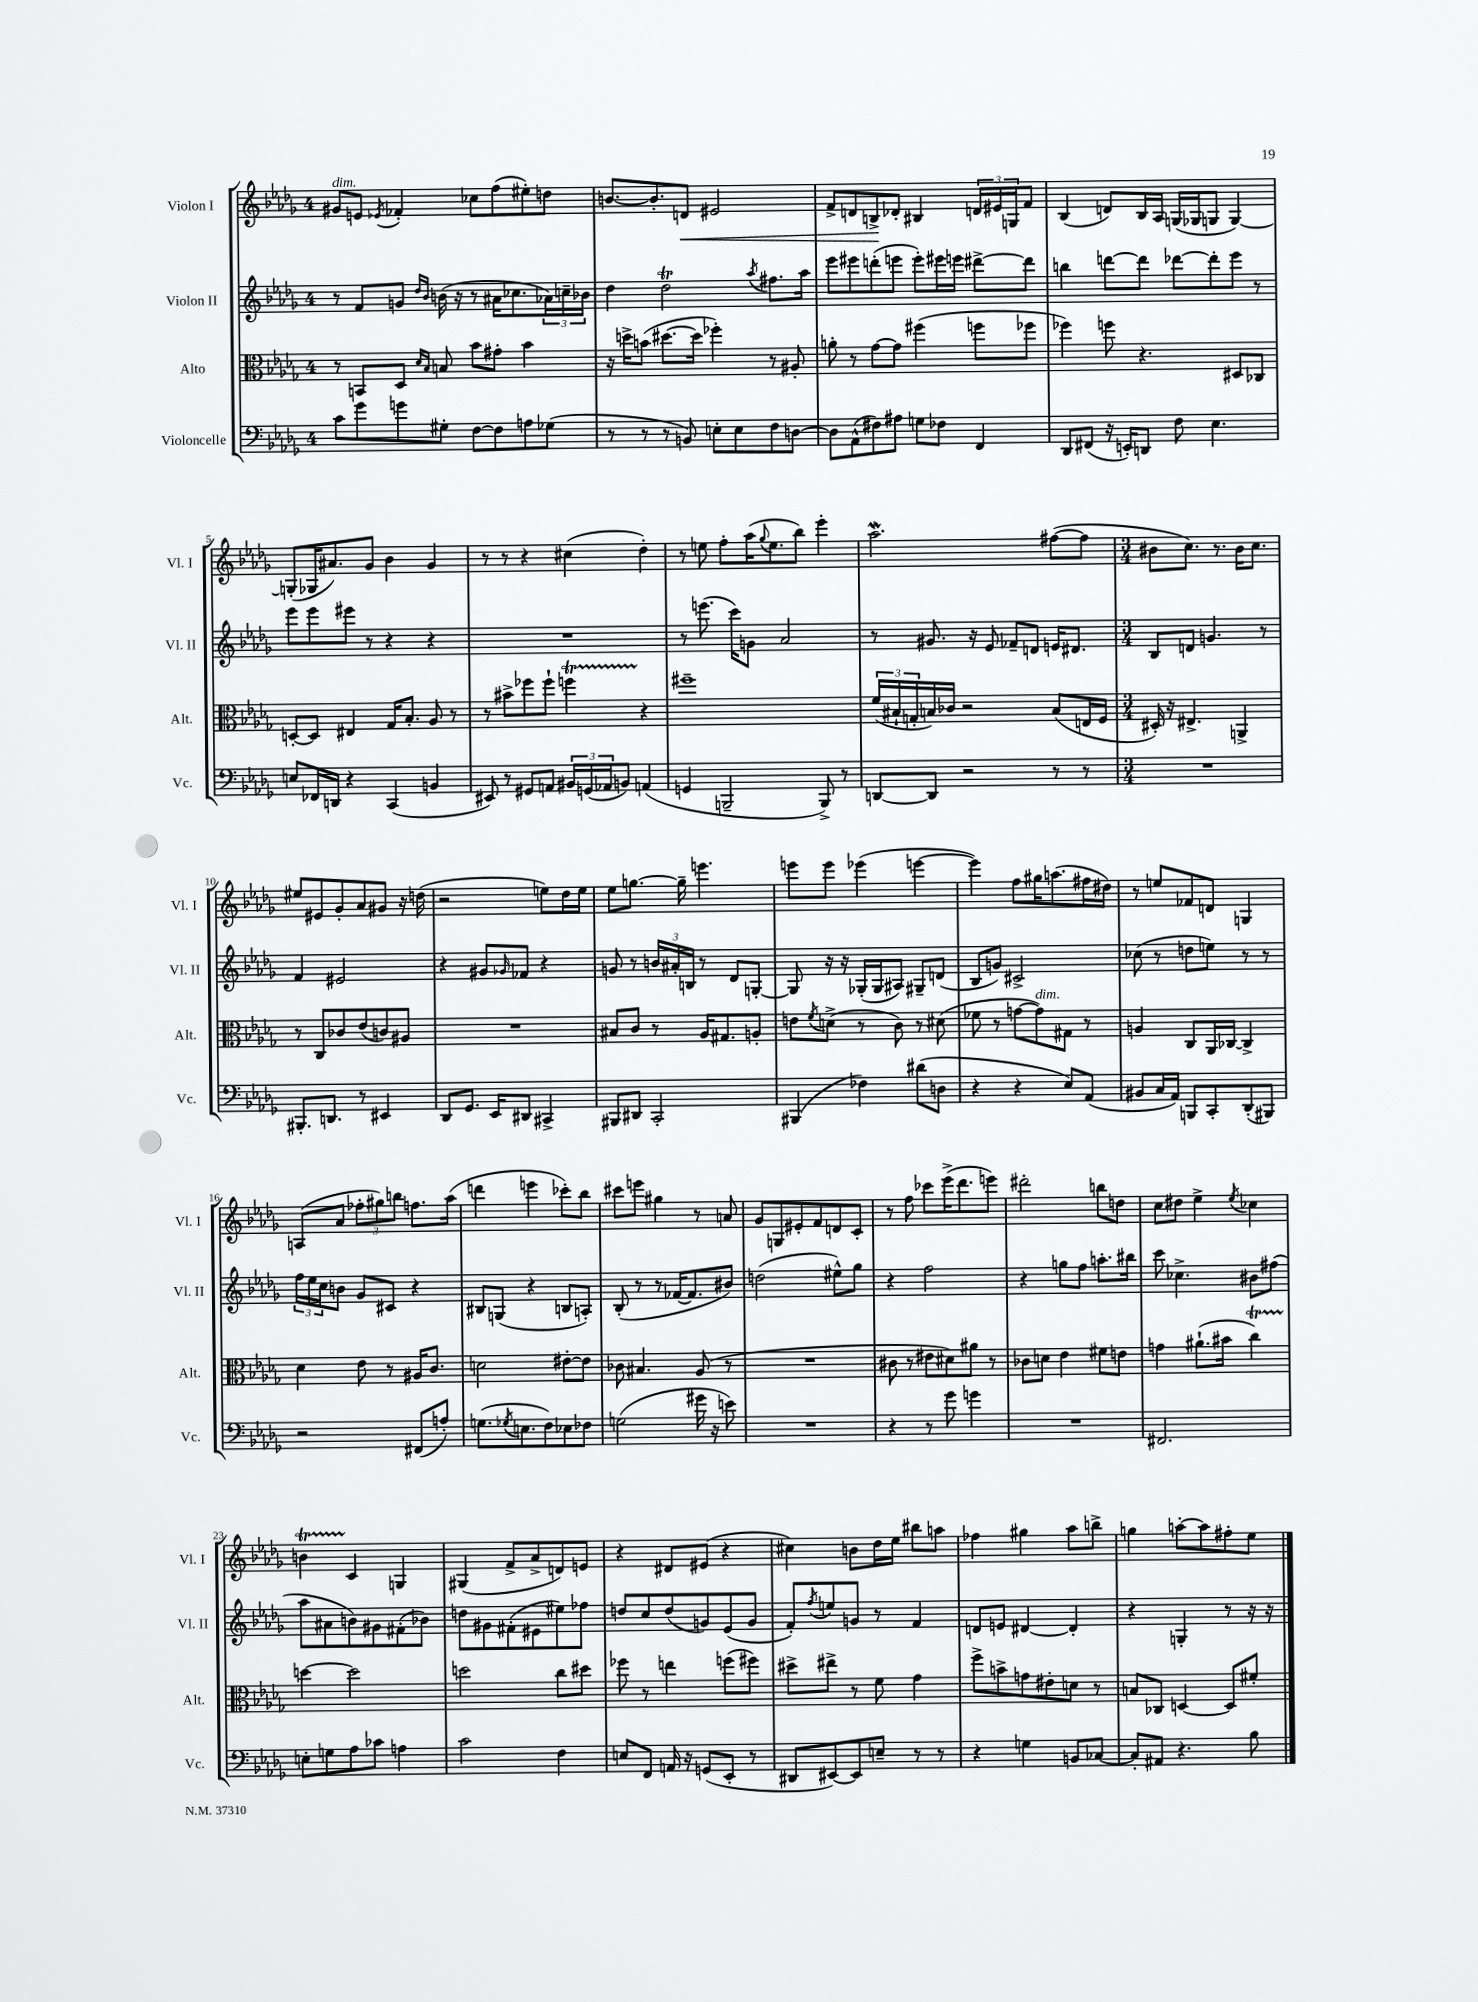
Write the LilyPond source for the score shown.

<<
\new StaffGroup <<
\new Staff = "s0" \with { instrumentName = "Violon I" shortInstrumentName = "Vl. I" } {
    \clef treble \key des \major \once \override Staff.TimeSignature.style = #'single-digit \time 4/4
    gis'8^\markup { \italic "dim." } e'8 \acciaccatura { ees'8 } fes'4-. ces''8 f''8( eis''8-.) d''8 |
    b'8.~ b'8.-. d'8\< eis'2 |
    f'8-> d'8 b8->\! des'8-. bis4 \tuplet 3/2 { d'16 eis'16 g16 } f'8 |
    bes4( d'8) bes16 aes16 g16( ges16 g8 g4~) |
    g8-.( ges16 ais'8.) ges'8 bes'4 ges'4 |
    r8 r8 r4 cis''4( des''4-.) |
    r8 e''8 f''8-. aes''16( \appoggiatura { ges''8 } e''8. bes''8) ees'''4-. |
    aes''2.\mordent fis''8~( fis''8 |
    \numericTimeSignature \time 3/4 bis'8 c''8.) r8. bis'16 c''8. |
    eis''8 eis'8 ges'8-. aes'8 gis'8 r16 d''16( |
    r2 e''8) des''16 e''16 |
    ees''8 g''8.~ g''16-- e'''4. |
    e'''8 e'''8 ees'''4( e'''4~ |
    e'''4) f''8 gis''16 a''8.( fis''16 dis''16) |
    r8 e''8 fes'8 d'8 g4 |
    a8( aes'8 \tuplet 3/2 { fes''8-. gis''8) b''8 } f''8. aes''16( |
    d'''4 e'''4 ces'''8-.) bes''8 |
    cis'''8 e'''8 gis''4 r8 a'8 |
    ges'8 g8 eis'8-. f'8 d'8 c'8-. |
    r8 f''8 ces'''8 ees'''16->( des'''8. e'''8) |
    dis'''2-. b''8 d''8 |
    c''8 dis''8 ees''4-> \acciaccatura { ees''8 } ces''4 |
    b'4\startTrillSpan c'4\stopTrillSpan g4 |
    gis4( f'8-> aes'8-> d'8) e'8 |
    r4 dis'8 eis'8( r4 |
    cis''4) b'8 des''16 ees''16 bis''8 a''8 |
    fes''4 gis''4 aes''8 b''8-> |
    g''4 a''8~-. a''8 fis''8-. ees''8 \bar "|." |
}
\new Staff = "s1" \with { instrumentName = "Violon II" shortInstrumentName = "Vl. II" } {
    \clef treble \key des \major \once \override Staff.TimeSignature.style = #'single-digit \time 4/4
    r8 f'8 g'8 \grace { des''16 bes'16 } b'16( r16 r8 ais'16 ces''8. \tuplet 3/2 { aes'16) c''16-- bes'16 } |
    des''4 des''2\trill \acciaccatura { aes''8 } fis''8. aes''16 |
    ees'''8 eis'''8 d'''8-.( e'''8 e'''8-.) eis'''16 e'''16 dis'''8~-> dis'''8 |
    b''4 d'''8~ d'''8 des'''8~ des'''8-. ees'''8 r8 |
    ees'''8 ees'''8 eis'''8 r8 r4 r4 |
    R1 |
    r8 e'''8.( c'''16) g'8 aes'2 |
    r8 gis'8. r16 ees'8 fes'8-- d'8 e'16 dis'8. |
    \numericTimeSignature \time 3/4 bes8 d'8 g'4. r8 |
    f'4 eis'2 |
    r4 gis'8 \grace { ges'16 } fes'8 r4 |
    g'8 r8 \tuplet 3/2 { b'16 ais'16-. b16 } r8 des'8 g8~-. |
    g8 r16 r16 ges16-.( ges16 ais8) gis8-- d'8( |
    bes8 g'8) cis'2-> |
    ces''8( r8 d''8 e''8) r8 r8 |
    \tuplet 3/2 { f''16 ees''16 c''16 } b'8 ges'8 cis'8 r4 |
    bis8 g8( r4 b8 a8-.) |
    bes8-.( r8 r8 fes'16~ fes'8. bis'8) |
    d''2( eis''8-^) ges''8 |
    r4 f''2 |
    r4 g''8 f''8 a''8.-. bis''16 |
    c'''8 ces''4.-> bis'8 fis''8( |
    aes''8 ais'8 b'8) gis'8 fis'8-.( bes'8) |
    d''8 gis'8 fis'8-.( eis'8 eis''8) fes''8 |
    d''8 c''8 d''8( g'8) ees'8( g'8 |
    f'8-.) \acciaccatura { f''8 } e''8 g'8 r8 f'4 |
    d'8 e'8 dis'4~ dis'4-. |
    r4 g4-. r8 r16 r16 \bar "|." |
}
\new Staff = "s2" \with { instrumentName = "Alto" shortInstrumentName = "Alt." } {
    \clef alto \key des \major \once \override Staff.TimeSignature.style = #'single-digit \time 4/4
    r8 b,8 des8 \grace { des'16 bes16 } b8 bes'8 gis'8-. bes'4 |
    r16 d''16-> b'8( dis''8.~ dis''16 fes''4-.) r8 ais8-. |
    a'8-. r8 ges'8~ ges'8 fis''4( f''8 fes''8 |
    fes''4) f''8 r4. dis8 ces8 |
    d8~-. d8 eis4 ges16 bes8.-. aes8 r8 |
    r8 bis'8-> fes''8 fes''8-! f''4\startTrillSpan r4\stopTrillSpan |
    fis''1-- |
    \tuplet 3/2 { f'16( bis16-! g16-. } b16) ces'16 r2 b8( e16 f16 |
    \numericTimeSignature \time 3/4 dis16-.) r16 eis4.-> a,4-> |
    r8 c8 ces'8 ees'8( c'8) ais8 |
    R2. |
    bis8 c'8 r8 aes16 gis8. a8-. |
    e'8 \acciaccatura { f'8 } d'8->( r8 c'8) r8 dis'8( |
    fes'8 r8 g'8~ g'8^\markup { \italic "dim." }) gis8 r8 |
    a4 c8 aes,16 ces16~ ces4-> |
    des'4 ees'8 r8 ais16 c'8. |
    d'2 eis'8~-. eis'8 |
    ces'8 bis4. aes8( r8 |
    R2. |
    cis'8 r8 eis'8 dis'8) ais'8 r8 |
    ces'8 d'8 ees'4 fis'8 e'8 |
    g'4 ais'8.-!( bis'16 c''4\startTrillSpan) |
    d''4~\stopTrillSpan d''2 |
    d''2 c''8 dis''8 |
    fes''8 r8 e''4 f''8( fis''8) |
    dis''8-> eis''8-> r8 f'8 ges'4 |
    f''8-> b'8-> g'8 eis'8-. d'8 r8 |
    b8 ces8 d4~ d8 fis'8-. \bar "|." |
}
\new Staff = "s3" \with { instrumentName = "Violoncelle" shortInstrumentName = "Vc." } {
    \clef bass \key des \major \once \override Staff.TimeSignature.style = #'single-digit \time 4/4
    c'8 ges'8 g'8 gis8-. f8~ f8 a8 ges8( |
    r8 r8 r8 b,8) e8-. e8 f8 d8~ |
    d8 aes,8-^( fis8) ais8 g8 fes8 f,4 |
    des,8 fis,8( r16 e,16-.) d,8 f8 ees4. |
    e8 fes,16 d,16 r4 c,4( b,4 |
    eis,8) r8 gis,8 a,8 \tuplet 3/2 { bis,16 g,16( aes,16 } b,8) a,4( |
    g,4 b,,2-- b,,8->) r8 |
    d,8~ d,8 r2 r8 r8 |
    \numericTimeSignature \time 3/4 R2. |
    bis,,8.-. d,8. r8 eis,4 |
    des,8 ges,8. ees,16 dis,8 cis,4-> |
    bis,,8 dis,8 c,2-. |
    bis,,4( fes4) dis'8( d8 |
    r4 r4 ees8) aes,8( |
    bis,8 c16 aes,16) b,,8 c,8-. des,8-.( bis,,8) |
    r2 fis,8( a8-.) |
    g8.( \acciaccatura { ges8 } e8. f8) ees8 fes8 |
    g2( gis'16 r16 e'8) |
    R2. |
    r4 r8 ges'8 g'4 |
    R2. |
    fis,2. |
    e8-. g8 aes8 ces'8 a4 |
    c'2 f4 |
    e8 f,8 a,16 r16 g,8( ees,8-. r8 |
    dis,8 eis,8~) eis,8 e8-- r8 r8 |
    r4 g4 b,8 ces8~ |
    ces8-. ais,8 r4. bes8 \bar "|." |
}
>>
>>
